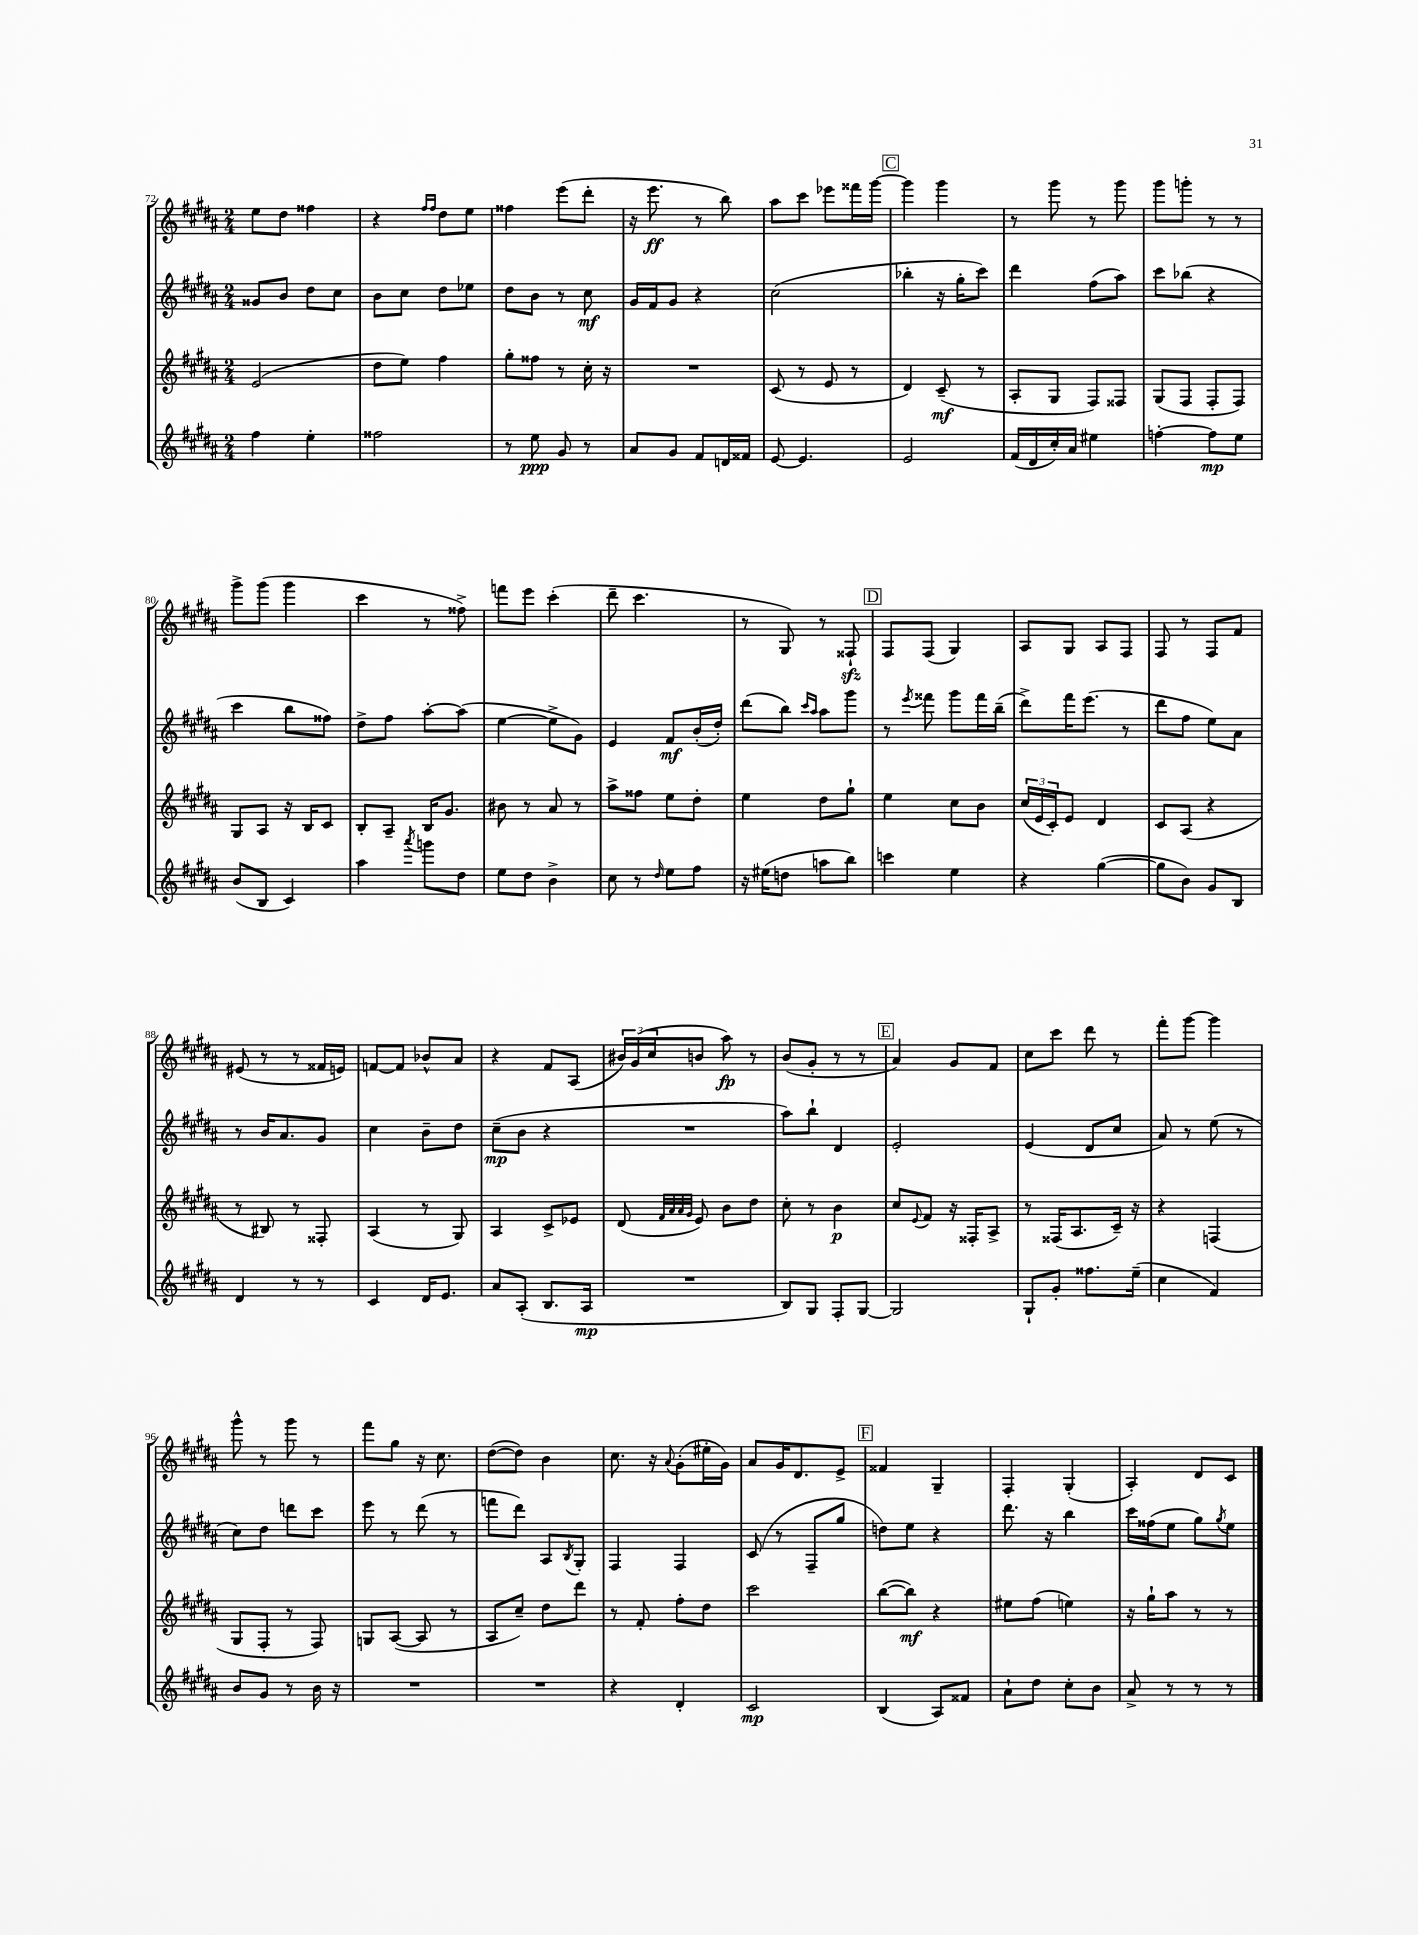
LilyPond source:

<<
\new StaffGroup <<
\new Staff = "s0" {
    \clef treble \key b \major \numericTimeSignature \time 2/4
    e''8 dis''8 fisis''4 |
    r4 \grace { fis''16 fis''16 } dis''8 e''8 |
    fisis''4 e'''8( dis'''8-. |
    r16 e'''8.\ff r8 b''8) |
    ais''8 cis'''8 ees'''8 fisis'''16 gis'''16~ |
    \mark \markup { \box "C" } gis'''4 gis'''4 |
    r8 gis'''8 r8 gis'''8 |
    gis'''8 g'''8-. r8 r8 |
    gis'''8-> gis'''8( gis'''4 |
    cis'''4 r8 fisis''8->) |
    f'''8 e'''8 cis'''4-.( |
    dis'''8-- cis'''4. |
    r8 gis8) r8 fisis8-!\sfz |
    \mark \markup { \box "D" } fis8 fis8( gis4) |
    ais8 gis8 ais8 fis8 |
    fis8 r8 fis8 fis'8 |
    eis'8( r8 r8 fisis'16 e'16) |
    f'8~ f'8 bes'8-^ ais'8 |
    r4 fis'8 ais8( |
    \tuplet 3/2 { bis'16) gis'16( cis''16 } b'8 ais''8\fp) r8 |
    b'8( gis'8-. r8 r8 |
    \mark \markup { \box "E" } ais'4) gis'8 fis'8 |
    cis''8 cis'''8 dis'''8 r8 |
    fis'''8-. gis'''8~ gis'''4 |
    gis'''8-^ r8 gis'''8 r8 |
    fis'''8 gis''8 r16 cis''8. |
    dis''8~( dis''8) b'4 |
    cis''8. r16 \appoggiatura { ais'8 } gis'8-.( eis''16-. gis'16) |
    ais'8 gis'16 dis'8. e'8-> |
    \mark \markup { \box "F" } fisis'4 gis4-- |
    fis4-. gis4-.( |
    ais4-.) dis'8 cis'8 \bar "|." |
}
\new Staff = "s1" {
    \clef treble \key b \major \numericTimeSignature \time 2/4
    gisis'8 b'8 dis''8 cis''8 |
    b'8 cis''8 dis''8 ees''8 |
    dis''8 b'8 r8 cis''8\mf |
    gis'16 fis'16 gis'8 r4 |
    cis''2( |
    \mark \markup { \box "C" } bes''4-. r16 gis''16-. cis'''8) |
    dis'''4 fis''8( ais''8) |
    cis'''8 bes''8( r4 |
    cis'''4 b''8 fisis''8) |
    dis''8-> fis''8 ais''8~-. ais''8( |
    e''4~ e''8-> gis'8) |
    e'4 fis'8\mf b'16-.( dis''16-.) |
    dis'''8( b''8) \grace { cis'''16 ais''16 } ais''8 gis'''8 |
    \mark \markup { \box "D" } r8 \acciaccatura { e'''8 } fisis'''8 gis'''8 fisis'''16 b''16--( |
    dis'''8->) fis'''16 e'''8.( r8 |
    dis'''8 fis''8 e''8) ais'8 |
    r8 b'16 ais'8. gis'8 |
    cis''4 b'8-- dis''8 |
    cis''8--\mp( b'8 r4 |
    R2 |
    ais''8) b''8-! dis'4 |
    \mark \markup { \box "E" } e'2-. |
    e'4( dis'8 cis''8 |
    ais'8) r8 e''8( r8 |
    cis''8) dis''8 d'''8 cis'''8 |
    e'''8 r8 dis'''8( r8 |
    f'''8 dis'''8) ais8 \acciaccatura { b8 } gis8-. |
    fis4 fis4 |
    cis'8( r8 fis8-- gis''8 |
    \mark \markup { \box "F" } d''8) e''8 r4 |
    dis'''8. r16 b''4 |
    cis'''16 fisis''16( e''8 gis''8) \acciaccatura { gis''8 } e''8 \bar "|." |
}
\new Staff = "s2" {
    \clef treble \key b \major \numericTimeSignature \time 2/4
    e'2( |
    dis''8 e''8) fis''4 |
    gis''8-. fisis''8 r8 cis''16-. r16 |
    R2 |
    cis'8( r8 e'8 r8 |
    \mark \markup { \box "C" } dis'4) cis'8--\mf( r8 |
    ais8-. gis8 fis8) fisis8 |
    gis8( fis8 fis8-. fis8) |
    gis8 ais8 r16 b16 cis'8 |
    b8-. ais8-- b16 gis'8. |
    bis'8 r8 ais'8 r8 |
    ais''8-> fisis''8 e''8 dis''8-. |
    e''4 dis''8 gis''8-! |
    \mark \markup { \box "D" } e''4 cis''8 b'8 |
    \tuplet 3/2 { cis''16( e'16 cis'16-.) } e'8 dis'4 |
    cis'8 ais8( r4 |
    r8 bis8) r8 fisis8-. |
    ais4( r8 gis8) |
    ais4 cis'8-> ees'8 |
    dis'8( \grace { fis'32 ais'32 ais'32 gis'32 } e'8) b'8 dis''8 |
    cis''8-. r8 b'4\p |
    \mark \markup { \box "E" } cis''8 \appoggiatura { e'8 } fis'8 r16 fisis16-. ais8-> |
    r8 fisis16( ais8. cis'16--) r16 |
    r4 f4( |
    gis8 fis8-. r8 fis8) |
    g8 ais8~( ais8 r8 |
    ais8 cis''8--) dis''8 dis'''8 |
    r8 fis'8-. fis''8-. dis''8 |
    cis'''2 |
    \mark \markup { \box "F" } b''8~( b''8\mf) r4 |
    eis''8 fis''8( e''4) |
    r16 gis''16-! ais''8 r8 r8 \bar "|." |
}
\new Staff = "s3" {
    \clef treble \key b \major \numericTimeSignature \time 2/4
    fis''4 e''4-. |
    fisis''2 |
    r8 e''8\ppp gis'8 r8 |
    ais'8 gis'8 fis'8 d'16 fisis'16 |
    e'8~ e'4. |
    \mark \markup { \box "C" } e'2 |
    fis'16( dis'16 cis''16-.) ais'16 eis''4 |
    f''4~-. f''8\mp e''8 |
    b'8( b8 cis'4) |
    ais''4 \acciaccatura { ais'''8 } g'''8 dis''8 |
    e''8 dis''8 b'4-> |
    cis''8 r8 \grace { dis''16 } e''8 fis''8 |
    r16 eis''16( d''8 a''8 b''8) |
    \mark \markup { \box "D" } c'''4 e''4 |
    r4 gis''4~( |
    gis''8 b'8) gis'8 b8 |
    dis'4 r8 r8 |
    cis'4 dis'16 e'8. |
    ais'8 ais8-.( b8. ais16\mp |
    R2 |
    b8) gis8 fis8-. gis8~ |
    \mark \markup { \box "E" } gis2 |
    gis8-! gis'8-. fisis''8. e''16--( |
    cis''4 fis'4) |
    b'8 gis'8 r8 b'16 r16 |
    R2 |
    R2 |
    r4 dis'4-. |
    cis'2\mp |
    \mark \markup { \box "F" } b4( ais8) fisis'8 |
    ais'8-! dis''8 cis''8-. b'8 |
    ais'8-> r8 r8 r8 \bar "|." |
}
>>
>>
\layout { \context { \Score currentBarNumber = #72 } }
